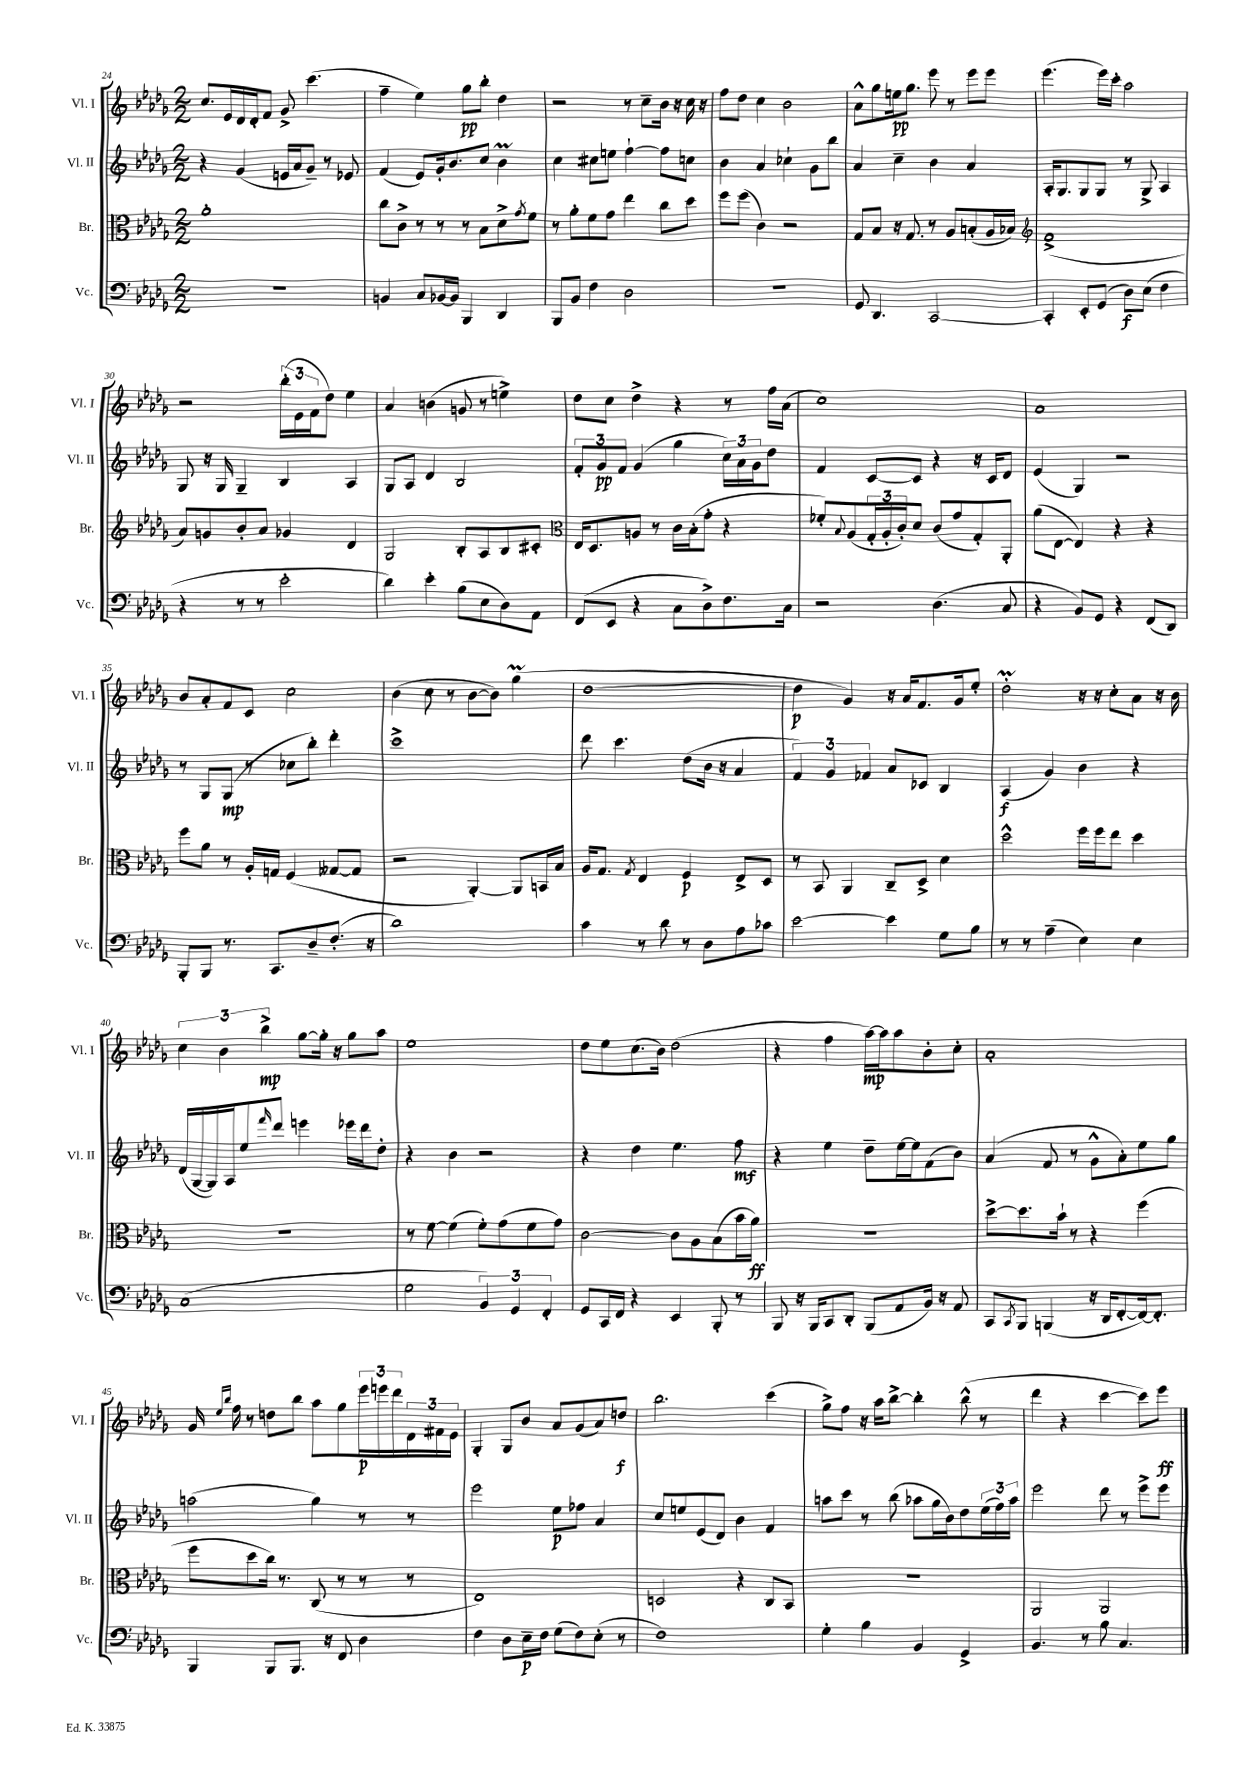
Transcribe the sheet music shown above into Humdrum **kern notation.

**kern	**kern	**kern	**kern
*staff4	*staff3	*staff2	*staff1
*clefF4	*clefC3	*clefG2	*clefG2
*k[b-e-a-d-g-]	*k[b-e-a-d-g-]	*k[b-e-a-d-g-]	*k[b-e-a-d-g-]
*M2/2	*M2/2	*M2/2	*M2/2
1r	1a-'	4r	8.cc
.	.	.	16e-
.	.	(4g-	16d-
.	.	.	16d-'
.	.	.	8f
.	.	16e	8g-^
.	.	16a-	.
.	.	8g-~)	(4.ccc
.	.	8r	.
.	.	8e-	.
=	=	=	=
4BB	8cc	(4f	4ff~
.	8c^	.	.
8C	8r	8e-)	4ee-)
[16BB-	8r	16g-'	.
16BB-]	.	8.b-	.
4BBB-	8r	.	8gg-
.	8B-	8cc	8bb-'
4DD-	8d-^	4b-	4dd-
.	8qg-	.	.
.	8f	.	.
=	=	=	=
8BBB-	8r	4cc	2r
8BB-	8a-'	.	.
4F	8f	8cc#	.
.	8g-	8ee	.
2D-	4ee-	[4ff`	8r
.	.	.	8cc~
.	8cc	8ff]	16b-
.	.	.	16r
.	8dd-	8cc	16cc
.	.	.	16r
=	=	=	=
1r	8ff	4b-	8ff
.	(8ff	.	8dd-
.	4c)	4a-	4cc
.	2r	4cc-`	2b-
.	.	8g-	.
.	.	8bb-	.
=	=	=	=
8GG-	8G-	4a-	8a-^^
4.DD-	8B-	.	8gg-
.	16r	4cc~	16ee
.	8.G-	.	8.gg-
[2CC	8r	4b-	8eee-
.	8A-	.	8r
.	(8B'	4a-	8eee-
.	16A-	.	8eee-
.	16B-)	.	.
=	=	=	=
*	*clefG2	*	*
4CC']	(1f^	16A-'	(4.eee-
.	.	8.G-	.
8EE-'	.	8G-	.
(8GG-	.	8G-	16eee-)
.	.	.	16ccc'
8D-)	.	8r	2aa-
(8E-	.	8G-^	.
4F	.	4A-	.
=	=	=	=
4r	8a-)	8G-	2r
.	8g	16r	.
.	.	16G-	.
8r	8b-'	4G-~	.
8r	8a-	.	.
2e-'	4g-	4B-	(24bb-'
.	.	.	24e-
.	.	.	24f
.	.	.	8dd-)
.	4d-	4A-	4ee-
=	=	=	=
4d-)	2G-	8G-	4a-
.	.	8A-	.
4e-'	.	4d-	(4b
(8B-	8B-'	2B-	8g
8E-	8A-	.	8r
8D-)	8B-	.	4ee^)
8AA-	8c#'	.	.
=	=	=	=
*	*clefC3	*	*
(8FF	16E-	12f'	8dd-
.	8.D-	.	.
.	.	12g-	.
8EE-	.	.	8cc
.	.	12f	.
4r	8A	(4g-	4dd-^
.	8r	.	.
8C	16c	4gg-	4r
.	(16B-'	.	.
8D-^)	8g-'	.	.
8.F	4r	24cc)	8r
.	.	24a-	.
.	.	24g-	.
.	.	8dd-	16ff
16C	.	.	(16a-
=	=	=	=
2r	8f-')	4f	1cc)
.	8qqB-	.	.
.	(8A-	.	.
.	24G-'	[8c	.
.	24A-'	.	.
.	24c')	.	.
.	8d-	8c]	.
(4.D-	(8c	4r	.
.	8g-	.	.
.	8G-')	16r	.
.	.	16c	.
8C	8AA-'	8d-	.
=	=	=	=
4r	(8a-	(4e-	1a-
.	[8E-	.	.
8BB-)	4E-])	4G-)	.
8GG-	.	.	.
4r	4r	2r	.
(8FF	4r	.	.
8DD-)	.	.	.
=	=	=	=
8BBB-'	8ff	8r	8b-
8BBB-	8a-	8G-	8a-'
8.r	8r	(8G-	8f
.	16A-'	8r	8c
8.CC	16G	.	.
.	(4F	8cc-	2cc
8D-~	.	8bb-')	.
(8.F'	[8G--	4ddd-'	.
.	8G--]	.	.
16r	.	.	.
=	=	=	=
1d-)	2r	1ccc^	(4b-
.	.	.	8cc
.	.	.	8r
.	[4AA-')	.	[8b-
.	.	.	8b-])
.	8AA-]	.	(4gg-
.	16BB	.	.
.	16B-	.	.
=	=	=	=
4c	16A-	8ddd-	[1dd-
.	8.G-	.	.
.	.	4.ccc	.
.	8qG-	.	.
8r	4E-	.	.
8d-	.	.	.
8r	4F	(8dd-	.
8D-	.	16b-	.
.	.	16r	.
8A-	8E-^	4a-	.
8c-	8D-	.	.
=	=	=	=
[2e-	8r	6f)	4dd-]
.	8BB-	.	.
.	.	6g-	.
.	4AA-	.	4g-)
.	.	6f-	.
4e-]	8C~	8a-	16r
.	.	.	16a-
.	8D-^	8c-	8.f
8G-	4d-	4B-	.
.	.	.	16g-
8B-	.	.	8ee-'
=	=	=	=
8r	2dd-^^	(4A-	2dd-'
8r	.	.	.
(4A-~	.	4g-)	.
4E-)	16ff	4b-	16r
.	16ff	.	16r
.	8ee-	.	8cc'
4E-	4dd-	4r	8a-
.	.	.	16r
.	.	.	16b-
=	=	=	=
(1C	1r	(16d-	6cc
.	.	[16G-	.
.	.	16G-])	.
.	.	.	6b-
.	.	16A-	.
.	.	8ee-	.
.	.	.	6bb-^
.	.	16qqfff	.
.	.	8ddd-	.
.	.	4eee	[8gg-
.	.	.	16gg-']
.	.	.	16r
.	.	16eee-	8gg-
.	.	16ddd-	.
.	.	8dd-'	8aa-
=	=	=	=
2G-	8r	4r	1ee-
.	[8f	.	.
.	(4f]	4b-	.
6BB-)	8f')	2r	.
.	(8g-	.	.
6GG-	.	.	.
.	8f	.	.
6FF'	.	.	.
.	8g-)	.	.
=	=	=	=
8GG-	[2c	4r	8dd-
16CC	.	.	8ee-
16FF	.	.	.
4r	.	4dd-	(8.cc
.	.	.	16b-)
4EE-	8c]	4.ee-	(2dd-
.	8A-	.	.
8BBB-'	(8B-	.	.
8r	16b-	8ff	.
.	16a-)	.	.
=	=	=	=
8BBB-	1r	4r	4r
16r	.	.	.
16BBB-	.	.	.
8CC	.	4ee-	4ff
8DD-'	.	.	.
(8BBB-	.	8dd-~	[16aa-)
.	.	.	16aa-]
8AA-	.	[16ee-	8aa-
.	.	16ee-]	.
16BB-)	.	(8f	8b-'
16r	.	.	.
8AA-	.	8b-)	8cc'
=	=	=	=
8CC	[8dd-^	(4a-	1a-'
8qCC	.	.	.
8BBB-	8.dd-]	.	.
(4BBB	.	8f	.
.	16b-`	.	.
.	8r	8r	.
16r	4r	8g-^^	.
16DD-	.	.	.
[8FF'	.	8a-')	.
16FF_)	(4ff	8ee-	.
8.FF']	.	.	.
.	.	8gg-	.
=	=	=	=
4BBB-	8ff	(2aa	16g-
.	.	.	16qqee-
.	.	.	16qqbb-
.	.	.	16ff
.	8dd-	.	8r
8BBB-	16cc)	.	8dd
.	8.r	.	.
8.BBB-	.	.	8bb-
.	(8C	4gg-)	8aa-
16r	.	.	.
8FF	8r	.	8gg-
4D-	8r	8r	24eee-
.	.	.	24eee
.	.	.	24ddd-
.	8r	8r	24d-
.	.	.	24f#
.	.	.	24e-
=	=	=	=
4F	1E-)	2eee-	4G-'
8D-	.	.	8G-
16E-~	.	.	8b-
16F	.	.	.
(8G-	.	8ee-	8a-
8F)	.	8ff-	(8g-
(8E-'	.	4a-	8a-)
8r	.	.	8dd
=	=	=	=
1F)	2D	8cc	2.bb-
.	.	8ee	.
.	.	(8e-	.
.	.	8d-)	.
.	4r	4b-	.
.	8C	4f	(4ccc
.	8BB-	.	.
=	=	=	=
4G-'	1r	8aa	8gg-^)
.	.	8ccc	8ff
4B-	.	8r	16r
.	.	.	16aa-
.	.	(8bb-	[8bb-^
4BB-	.	8aa-	4bb-']
.	.	16gg-	.
.	.	16b-)	.
4GG-^	.	8dd-	(8bb-^^
.	.	(24ee-	8r
.	.	24ff)	.
.	.	24aa-	.
=	=	=	=
4.BB-	2AA-	2eee-	4ddd-
.	.	.	4r
8r	.	.	.
8B-	2AA-	8ddd-	[4ccc
4.C	.	8r	.
.	.	8eee-^	8ccc])
.	.	8eee-	8eee-
==	==	==	==
*-	*-	*-	*-
